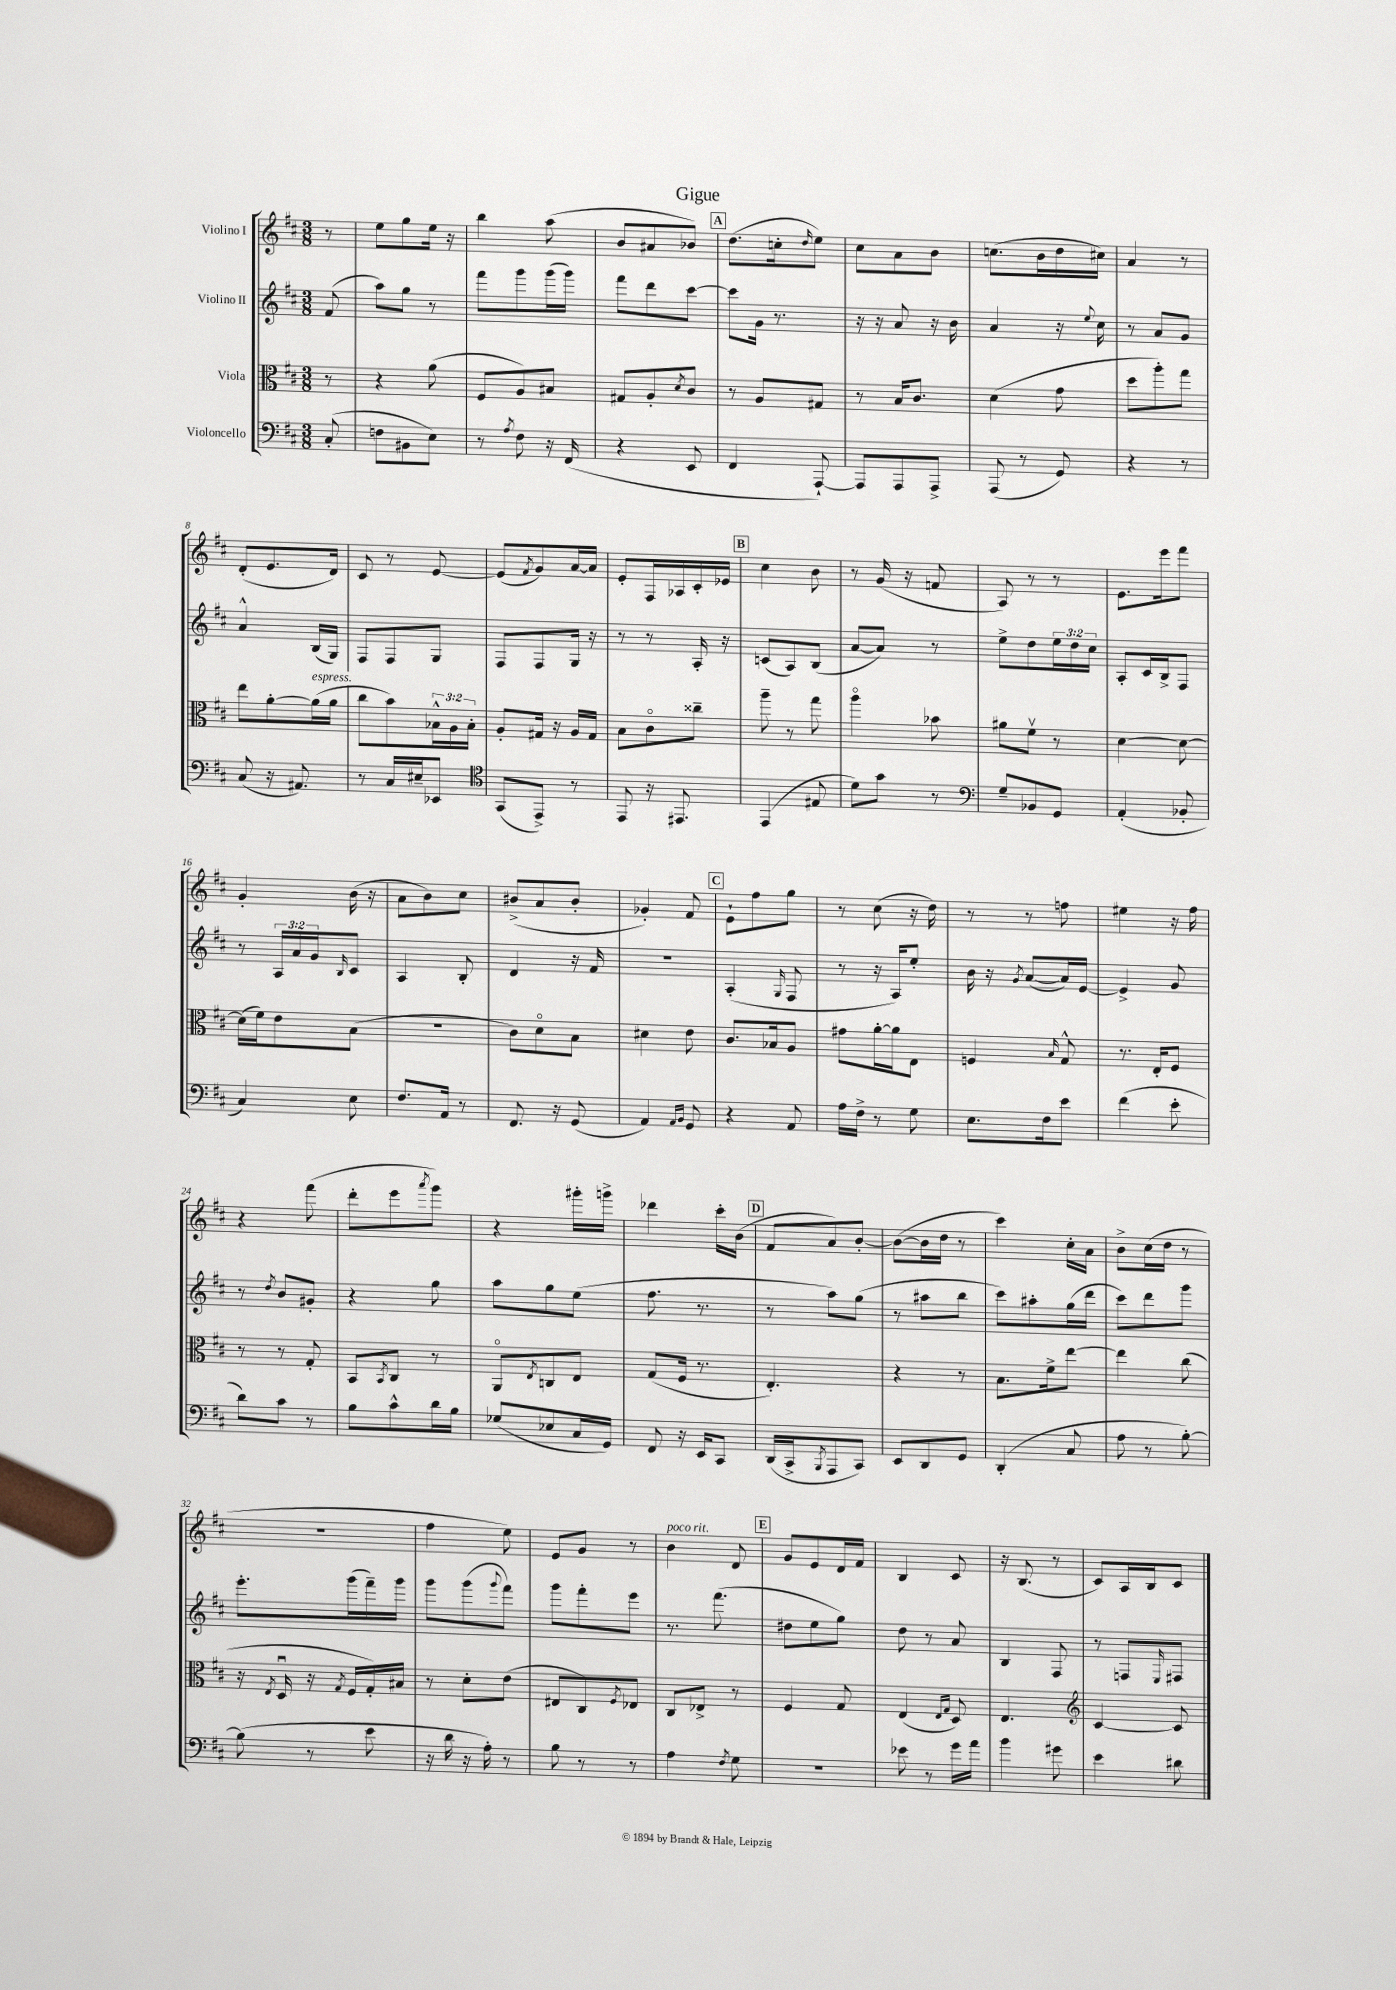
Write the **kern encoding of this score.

**kern	**kern	**kern	**kern
*part4	*part3	*part2	*part1
*staff4	*staff3	*staff2	*staff1
*I"Violoncello	*I"Viola	*I"Violino II	*I"Violino I
*clefF4	*clefC3	*clefG2	*clefG2
*k[f#c#]	*k[f#c#]	*k[f#c#]	*k[f#c#]
*M3/8	*M3/8	*M3/8	*M3/8
=	=	=	=
(8C#'/	8r	(8f#/	8r
=1	=1	=1	=1
8Fn\L	4r	8aa\L)	8ee\L
8BB#X\	.	8gg\J	8gg\
8E\J)	(8a\	8r	16ee\Jk
.	.	.	16r
=2	=2	=2	=2
8r	8F#/L	8fff#\L	4bb\
8qA/	.	.	.
8F#\	8A/)	8ggg\	.
16r	8B#X/J	(16ggg\L	(8aa\
(16FF#/	.	16ggg\JJ)	.
=3	=3	=3	=3
4r	8G#X/L	8fff#\L	8b/L
.	8A'/	8ddd\	8a#X/
.	8qd/	.	.
8EE/	8c#/J	[8ccc#\J	8b-X/J)
!!LO:REH:place=s1:t=A
=4	=4	=4	=4
4FF#/	8r	8ccc#\L]	(8.dd\L
.	8A/L	16g\Jk	.
.	.	8.r	16ccn'\k
.	.	.	16qqdd/
[8AAA`/)	8G#X/J	.	8ee\J)
=5	=5	=5	=5
8AAA/L]	8r	16r	8cc#\L
.	.	16r	.
8AAA/	16B/KL	8a/	8a\
.	8.c#/J	.	.
8AAA^/J	.	16r	8b\J
.	.	16b\	.
=6	=6	=6	=6
(8AAA/	(4d\	4a/	(8.ccn\L
8r	.	.	.
.	.	.	16b\L
8GG/)	8g\	16r	16dd\
.	.	8qqee/	.
.	.	16cc#\	16cc#X\JJ)
=7	=7	=7	=7
4r	8dd\L	8r	4a/
.	8aa'\)	8a/L	.
8r	8gg\J	8g/J	8r
!!LO:LB:g=z
=8	=8	=8	=8
(8C#/	8ee\L	4a^^/	(8d'/L
16r	[8a'\	.	8.e/
8.AA#X/)	.	.	.
!	!LO:TX:a:i:t=espress.	!	!
.	(16a\L]	(16B/LL	.
.	16a\JJ	16G/JJ)	16d/Jk)
=9	=9	=9	=9
8r	8cc#\L	8F#/L	8c#/
16C#/LL	8b\)	8F#/	8r
16E#X~/J	.	.	.
8EE-X/J	24B-X^^\L	8G/J	[8e/
.	24A\	.	.
.	24B-'\JJ	.	.
=10	=10	=10	=10
*clefC4	*	*	*
(8GG/L	8A'/L	8F#/L	(8e/L]
.	.	.	8qf#/
8EE^/J)	16G#X/Jk	8F#/	8g/)
.	16r	.	.
8r	16A/LL	16G/Jk	[16a/L
.	16G#/JJ	16r	16a/JJ]
=11	=11	=11	=11
8EE/	8B\L	8r	8e'/L
16r	8c#\	8r	16F#/L
8.EE#X/	.	.	16A-X/
.	8cc##X~\J	16A'/	16c#'/
.	.	16r	16e-X/JJ
!!LO:REH:place=s1:t=B
=12	=12	=12	=12
(4EE/	8aa~\	(8cn/L	4cc#\
.	8r	8A/)	.
8E#X/	8gg\	(8B/J	8b\
=13	=13	=13	=13
8d\L)	4aa\	[8a/L	8r
8g\J	.	8a/J])	(16g/
.	.	.	16r
8r	8b-X\	8r	8fn/
=14	=14	=14	=14
*clefF4	*	*	*
8G~/L	8a#X\L	8ee^\L	8A/)
8BB-X/	8f#v\J	8dd\	8r
8GG/J	8r	24ee\L	8r
.	.	24dd\	.
.	.	24cc#\JJ	.
=15	=15	=15	=15
(4AA'/	[4d\	8A'/L	8.e\L
.	.	16c#/L	.
.	.	16B^/J	16eee\k
8BB-X'/	8d\_	8F#/J	8fff#\J
!!LO:LB:g=z
=16	=16	=16	=16
4C#/)	(16d\LL]	8r	4g'/
.	16f#\J)	.	.
.	8e\	24A/LL	.
.	.	24a/	.
.	.	24g/J	.
.	.	16qqB/	.
8E\	(8B\J	8c#/J	(16b\
.	.	.	16r
=17	=17	=17	=17
8.F#/L	4.r	4A/	8a\L
.	.	.	8b\)
16AA/Jk	.	.	.
8r	.	8B'/	8cc#\J
=18	=18	=18	=18
8.FF#/	8c#\L)	4d/	(8b#X^/L
.	8d\	.	8a/
16r	.	.	.
(8GG/	8B\J	16r	8b#'/J
.	.	16f#/	.
=19	=19	=19	=19
4AA/)	4d#X\	4.r	4g-X'/)
16qqAA/LL	.	.	.
16qqBB/JJ	.	.	.
8GG/	8e\	.	8f#/
!!LO:REH:place=s1:t=C
=20	=20	=20	=20
4r	8.c#/L	(4A'/	8e`\L
.	.	.	8ff#\
.	16B-X/k	.	.
.	.	16qqG/	.
8AA/	8A/J	8F#/	8gg\J
=21	=21	=21	=21
16A\LL	8g#X\L	8r	8r
16F#^\JJ	.	.	.
8r	[16a'\L	16r	(8cc#\
.	16a\J]	16A/KL)	.
8G\	8E\J	8ee'/J	16r
.	.	.	16dd\)
=22	=22	=22	=22
8.E\L	4Fn/	16b\	8r
.	.	16r	.
.	.	8qg/	.
.	.	([8a/L	8r
16F#\k	.	.	.
.	16qqB/	.	.
8e\J	8G^^/	16a/L])	8ffn\
.	.	[16e/JJ	.
=23	=23	=23	=23
(4f#\	8.r	4e^/]	4ee#X\
.	16E'/KL	.	.
8e'\	8F#/J	8g/	16r
.	.	.	16ff#\
!!LO:LB:g=z
=24	=24	=24	=24
8d\L)	8r	8r	4r
.	.	8qdd/	.
8c#\J	8r	8b/L	.
8r	8G'/	8g#X'/J	(8fff#\
=25	=25	=25	=25
8B\L	8BB/L	4r	8ddd'\L
.	8qBB/	.	.
8c#^^\	8C#/J	.	8eee\
.	.	.	8qaaa/
16d\L	8r	8gg\	8ggg\J)
16B\JJ	.	.	.
=26	=26	=26	=26
(8G-X/L	8AA/L	8aa\L	4r
.	8qE/	.	.
8E-X/	8Cn/	8gg\	.
16C#/L	8E/J	(8ee\J	16ggg#X'\LL
16GG/JJ)	.	.	16gggn^\JJ
=27	=27	=27	=27
8FF#/	(8G/L	8.ff#\	4ddd-X\
16r	16F#/Jk	.	.
16EE/KL	8.r	8.r	.
8CC#/J	.	.	16ccc#'\LL
.	.	.	(16b\JJ
!!LO:REH:place=s1:t=D
=28	=28	=28	=28
(16DD/LL	4.E'/)	8r	8f#/L
16CC#^/J	.	.	.
8qBBB/	.	.	.
8AAA/	.	8aa\L)	8a/)
8CC#/J)	.	(8gg\J	[8b'/J
=29	=29	=29	=29
8EE/L	4r	8r	(8b\L_
8DD/	.	8aa#X\L	16b\L]
.	.	.	16dd\JJ
8GG/J	8r	8bb\J	8r
=30	=30	=30	=30
(4DD'/	8.B\L	8ccc#\L)	4ccc#\)
.	.	8aa#X'\	.
.	16f#^\k	.	.
8C#/	[8ee\J	(16gg\L	16cc#'\LL
.	.	16ddd\JJ	16a\JJ
=31	=31	=31	=31
8A\	4ee\]	8ccc#\L)	8b^\L
8r	.	8ddd\	(16cc#\L
.	.	.	16dd\JJ
[8B'\)	(8cc#\	8ggg\J	8r
!!LO:LB:g=z
=32	=32	=32	=32
(8B\]	16r	8.eee'\L	4.r
.	8qE/	.	.
.	16Du/	.	.
8r	16r	.	.
.	8qG/	.	.
.	16F#/LL	(16ggg\L	.
8e\	16G'/)	16fff#~\)	.
.	16B#X/JJ	16ggg\JJ	.
=33	=33	=33	=33
16r	8r	8ggg\L	4ff#\
16d\	.	.	.
16r	8d'\L	(8ggg\	.
16A'\)	.	.	.
.	.	8qqggg/	.
8r	(8e\J	8fff#\J)	8ee\)
=34	=34	=34	=34
8B\	8E#X/L	8ggg\L	8e/L
8r	8C#/)	8fff#'\	8g/J
.	8qF#/	.	.
8r	8E-X/J	8eee\J	8r
=35	=35	=35	=35
!	!	!	!LO:TX:a:i:t=poco rit.
4A\	8C#/L	8.r	4b\
.	8E-X^/J	.	.
.	.	(8.fff#\	.
8qF#/	.	.	.
8G\	8r	.	8d/
!!LO:REH:place=s1:t=E
=36	=36	=36	=36
4.r	4F#/	8dd#X\L	8g/L
.	.	8ee\	8e/
.	8G/	8gg\J)	16d/L
.	.	.	16f#/JJ
=37	=37	=37	=37
8e-X\	(4E/	8dd\	4B/
8r	.	8r	.
.	16qqE/LL	.	.
.	16qqG/JJ	.	.
16g\LL	8D/)	8a/	8c#/
16a\JJ	.	.	.
=38	=38	=38	=38
4b\	4.E/	4B/	16r
.	.	.	(8.B/
8g#X\	.	8F#/	8r
=39	=39	=39	=39
*	*clefG2	*	*
4e\	[4c#/	8r	8c#/L)
.	.	8Fn/L	16A/L
.	.	.	16B/J
.	.	16qqE/	.
8d#X\	8c#/]	8F#X/J	8c#/J
==	==	==	==
*-	*-	*-	*-
